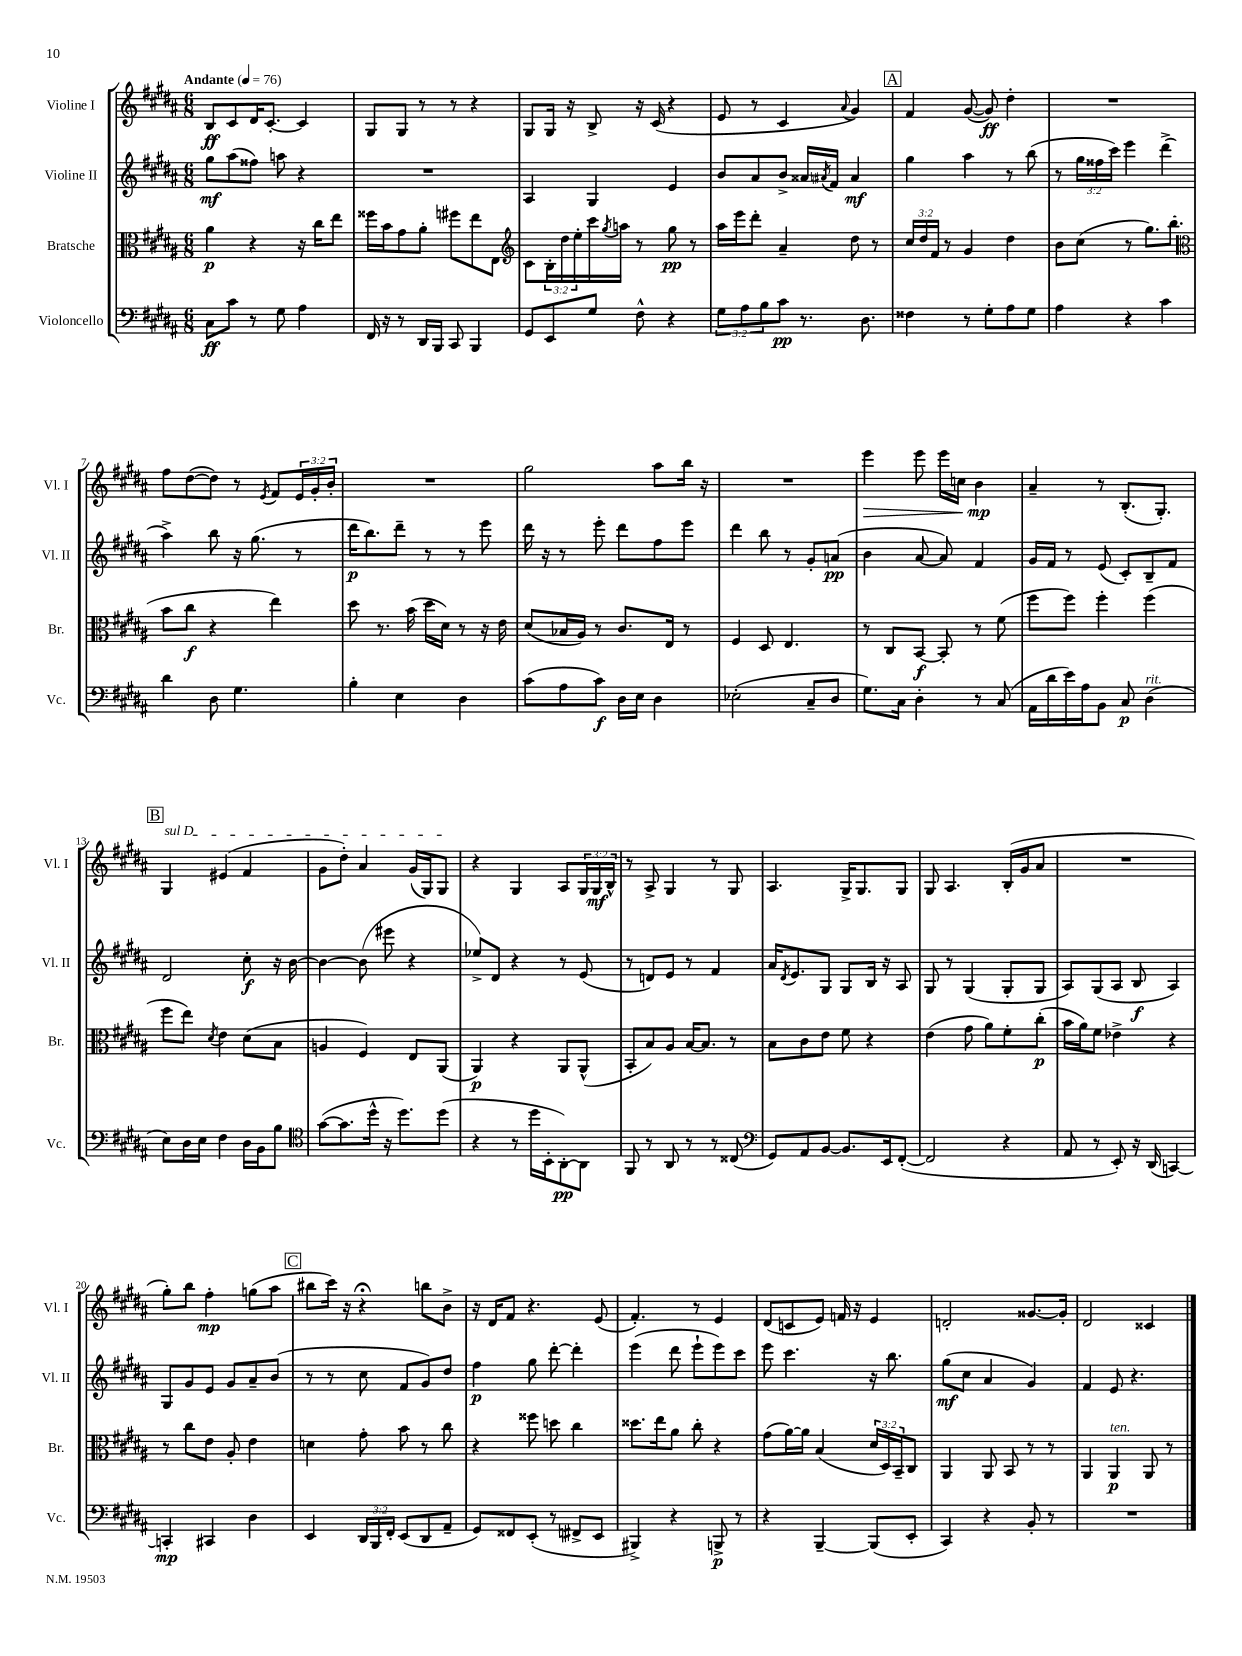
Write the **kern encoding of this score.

**kern	**dynam	**kern	**dynam	**kern	**dynam	**kern	**dynam
*part4	*part4	*part3	*part3	*part2	*part2	*part1	*part1
*staff4	*staff4	*staff3	*staff3	*staff2	*staff2	*staff1	*staff1
*I"Violoncello	*	*I"Bratsche	*	*I"Violine II	*	*I"Violine I	*
*I'Vc.	*	*I'Br.	*	*I'Vl. II	*	*I'Vl. I	*
*clefF4	*	*clefC3	*	*clefG2	*	*clefG2	*
*k[f#c#g#d#a#]	*	*k[f#c#g#d#a#]	*	*k[f#c#g#d#a#]	*	*k[f#c#g#d#a#]	*
*M6/8	*	*M6/8	*	*M6/8	*	*M6/8	*
*MM76	*	*MM76	*	*MM76	*	*MM76	*
=1	=1	=1	=1	=1	=1	=1	=1
!	!	!	!	!	!	!LO:TX:a:B:t=Andante	!
8C#\L	ff	4a#\	p	8gg#\L	mf	8B/L	ff
8c#\J	.	.	.	(8aa#\	.	8c#/	.
8r	.	4r	.	8ff##X\J)	.	16d#/K	.
.	.	.	.	.	.	[8.c#'/J	.
8G#\	.	.	.	8aan\	.	.	.
4A#\	.	16r	.	4r	.	4c#/]	.
.	.	16cc#\KL	.	.	.	.	.
.	.	8ee\J	.	.	.	.	.
=2	=2	=2	=2	=2	=2	=2	=2
16FF#/	.	16ff##X\LL	.	2.r	.	8G#/L	.
16r	.	16b\J	.	.	.	.	.
8r	.	8g#\	.	.	.	8G#/J	.
16DD#/LL	.	8a#'\J	.	.	.	8r	.
16BBB/JJ	.	.	.	.	.	.	.
8CC#/	.	8ff#X\L	.	.	.	8r	.
4BBB/	.	8ee\	.	.	.	4r	.
.	.	8E\J	.	.	.	.	.
=3	=3	=3	=3	=3	=3	=3	=3
*	*	*clefG2	*	*	*	*	*
8GG#/L	.	8c#\L	.	4A#/	.	8G#/L	.
8EE/	.	24B'\L	.	.	.	16G#/Jk	.
.	.	24dd#\	.	.	.	.	.
.	.	.	.	.	.	16r	.
.	.	24ee'\	.	.	.	.	.
8G#/J	.	16ccc#\	.	4G#/	.	8B^/	.
.	.	8qgg#/	.	.	.	.	.
.	.	16aan\JJ	.	.	.	.	.
8F#^^\	.	8r	.	.	.	16r	.
.	.	.	.	.	.	(16c#/	.
4r	.	8gg#\	pp	4e/	.	4r	.
.	.	8r	.	.	.	.	.
=4	=4	=4	=4	=4	=4	=4	=4
12G#\L	.	16aa#\LL	.	8b/L	.	8e/	.
.	.	16eee\J	.	.	.	.	.
12A#\	.	.	.	.	.	.	.
.	.	8ddd#'\J	.	8a#/	.	8r	.
12B\	.	.	.	.	.	.	.
8c#\J	pp	4a#~/	.	8b^/J	.	4c#/	.
8.r	.	.	.	16a##X/LL	.	.	.
.	.	.	.	8qa#X/	.	.	.
.	.	.	.	16f#/JJ	.	.	.
.	.	.	.	.	.	8qqa#/	.
.	.	8dd#\	.	4a#/	mf	4g#/)	.
8.D#\	.	.	.	.	.	.	.
.	.	8r	.	.	.	.	.
!!LO:REH:place=s1:t=A
=5	=5	=5	=5	=5	=5	=5	=5
4F##X\	.	24cc#/LL	.	4gg#\	.	4f#/	.
.	.	24dd#/	.	.	.	.	.
.	.	24f#/JJ	.	.	.	.	.
.	.	8r	.	.	.	.	.
8r	.	4g#/	.	4aa#\	.	([8g#/	.
8G#'\L	.	.	.	.	.	8g#/])	ff
8A#\	.	4dd#\	.	8r	.	4dd#'\	.
8G#\J	.	.	.	(8bb\	.	.	.
=6	=6	=6	=6	=6	=6	=6	=6
4A#\	.	8b\L	.	8r	.	2.r	.
.	.	(8cc#\J	.	24gg#\LL	.	.	.
.	.	.	.	24ff##X\	.	.	.
.	.	.	.	24ccc#\JJ)	.	.	.
4r	.	8r	.	4eee\	.	.	.
.	.	8.gg#\L)	.	.	.	.	.
4c#\	.	.	.	(4ddd#^\	.	.	.
.	.	(8.bb\J	.	.	.	.	.
!!LO:LB:g=z
=7	=7	=7	=7	=7	=7	=7	=7
*	*	*clefC3	*	*	*	*	*
4d#\	.	8b\L	.	4aa#^\)	.	8ff#\L	.
.	.	8cc#\J	f	.	.	([8dd#\	.
8D#\	.	4r	.	8bb\	.	8dd#\J])	.
4.G#\	.	.	.	16r	.	8r	.
.	.	.	.	(8.gg#\	.	.	.
.	.	.	.	.	.	8qe/	.
.	.	4ee\)	.	.	.	8f#/L	.
.	.	.	.	8r	.	24e/L	.
.	.	.	.	.	.	24g#'/	.
.	.	.	.	.	.	24b'/JJ	.
=8	=8	=8	=8	=8	=8	=8	=8
4B'\	.	8dd#\	.	16ddd#\KL	p	2.r	.
.	.	.	.	8.bb\)	.	.	.
.	.	8.r	.	.	.	.	.
4E\	.	.	.	8ddd#~\J	.	.	.
.	.	(16b\	.	.	.	.	.
.	.	16dd#\LL	.	8r	.	.	.
.	.	16d#\JJ)	.	.	.	.	.
4D#\	.	8r	.	8r	.	.	.
.	.	16r	.	8eee\	.	.	.
.	.	16e\	.	.	.	.	.
=9	=9	=9	=9	=9	=9	=9	=9
(8c#\L	.	(8d#/L	.	16ddd#\	.	2gg#\	.
.	.	.	.	16r	.	.	.
8A#\	.	16B-X/L	.	8r	.	.	.
.	.	16A#/JJ)	.	.	.	.	.
8c#\J)	f	8r	.	8eee'\	.	.	.
16D#\LL	.	8.c#/L	.	8ddd#\L	.	.	.
16E\JJ	.	.	.	.	.	.	.
4D#\	.	.	.	8ff#\	.	8aa#\L	.
.	.	16E/Jk	.	.	.	.	.
.	.	8r	.	8eee\J	.	16bb\Jk	.
.	.	.	.	.	.	16r	.
=10	=10	=10	=10	=10	=10	=10	=10
(2E-X'\	.	4F#/	.	4ddd#\	.	2.r	.
.	.	8D#/	.	8bb\	.	.	.
.	.	4.E/	.	8r	.	.	.
8C#~/L	.	.	.	8g#'/L	.	.	.
8D#/J	.	.	.	(8an/J	pp	.	.
=11	=11	=11	=11	=11	=11	=11	=11
!	!	!	!	!	!	!	!LO:HP:b
8.G#\L)	.	8r	.	4b\	.	4eee\	>
.	.	8C#/L	.	.	.	.	.
16C#\Jk	.	.	.	.	.	.	.
4D#'\	.	[8BB/J	f	[8a#/	.	8eee\	.
.	.	8BB'/]	.	8a#/])	.	16eee\LL	.
.	.	.	.	.	.	16ccn\JJ	.
8r	.	8r	.	4f#/	.	4b\	mp
(8C#/	.	(8f#\	.	.	.	.	.
.	.	.	.	.	.	.	]
=12	=12	=12	=12	=12	=12	=12	=12
16AA#\LL	.	8ff#\L	.	16g#/LL	.	4a#~/	.
16d#\	.	.	.	16f#/JJ	.	.	.
16e\)	.	8ff#\J)	.	8r	.	.	.
16A#\J	.	.	.	.	.	.	.
8BB\J	.	4ff#'\	.	(8e/	.	8r	.
8C#/	p	.	.	8c#'/L)	.	(8.B'/L	.
!LO:TX:a:i:t=rit.	!	!	!	!	!	!	!
(4D#\	.	(4ff#\	.	8B~/	.	.	.
.	.	.	.	.	.	8.G#'/J)	.
.	.	.	.	8f#/J	.	.	.
!!LO:LB:g=z
!!LO:REH:place=s1:t=B
=13	=13	=13	=13	=13	=13	=13	=13
!	!	!	!	!	!	!LO:TX:a:i:t=sul D	!
8E\L)	.	8ff#\L	.	2d#/	.	4G#/	.
16D#\L	.	8ee\J)	.	.	.	.	.
16E\JJ	.	.	.	.	.	.	.
.	.	8qd#/	.	.	.	.	.
4F#\	.	4e\	.	.	.	(4e#X/	.
16D#\LL	.	(8d#\L	.	8cc#'\	f	4f#/	.
16BB\J	.	.	.	.	.	.	.
8B\J	.	8B\J	.	16r	.	.	.
.	.	.	.	[16b\	.	.	.
=14	=14	=14	=14	=14	=14	=14	=14
*clefC4	*	*	*	*	*	*	*
([8g#\L	.	4An/	.	4b\_	.	8g#\L	.
8.g#\]	.	.	.	.	.	8dd#'\J)	.
.	.	4F#/)	.	(8b\]	.	4a#/	.
16dd#^^\Jk	.	.	.	.	.	.	.
16r	.	.	.	8eee#X\	.	.	.
8.dd#\L)	.	.	.	.	.	.	.
.	.	8E/L	.	4r	.	(16g#/LL	.
.	.	.	.	.	.	16G#/J)	.
(8dd#\J	.	(8AA#/J	.	.	.	8G#/J	.
=15	=15	=15	=15	=15	=15	=15	=15
4r	.	4AA#/)	p	8ee-X^/L)	.	4r	.
.	.	.	.	8d#/J	.	.	.
8r	.	4r	.	4r	.	4G#/	.
16dd#\LL	.	.	.	.	.	.	.
16BB'\J	.	.	.	.	.	.	.
[8AA#'\)	pp	8AA#/L	.	8r	.	8A#/L	.
8AA#\J]	.	(8AA#^^/J	.	(8e/	.	24G#/L	.
.	.	.	.	.	.	24G#/	mf
.	.	.	.	.	.	24B^^/JJ	.
=16	=16	=16	=16	=16	=16	=16	=16
8FF#/	.	8BB'/L	.	8r	.	8r	.
8r	.	8B/)	.	8dn/L)	.	8A#^/	.
8AA#/	.	8A#/J	.	8e/J	.	4G#/	.
8r	.	[16B/KL	.	8r	.	.	.
.	.	8.B/J]	.	.	.	.	.
8r	.	.	.	4f#/	.	8r	.
(8C##X/	.	8r	.	.	.	8G#/	.
=17	=17	=17	=17	=17	=17	=17	=17
*clefF4	*	*	*	*	*	*	*
8GG#/L)	.	8B\L	.	16a#/KL	.	4.A#/	.
.	.	.	.	8qd#/	.	.	.
.	.	.	.	8.e/	.	.	.
8AA#/	.	8c#\	.	.	.	.	.
[8BB/J	.	8e\J	.	8G#/J	.	.	.
8.BB/L]	.	8f#\	.	8G#/L	.	16G#^/KL	.
.	.	.	.	.	.	8.G#/	.
.	.	4r	.	16B/Jk	.	.	.
16EE/k	.	.	.	16r	.	.	.
([8FF#'/J	.	.	.	8A#/	.	8G#/J	.
=18	=18	=18	=18	=18	=18	=18	=18
2FF#/]	.	(4e\	.	8G#/	.	8G#/	.
.	.	.	.	8r	.	4.A#/	.
.	.	8g#\	.	(4G#/	.	.	.
.	.	8a#\L)	.	.	.	.	.
4r	.	8f#'\	.	8G#'/L	.	(16B'/LL	.
.	.	.	.	.	.	16g#/J	.
.	.	(8cc#'\J	p	8G#/J	.	8a#/J	.
=19	=19	=19	=19	=19	=19	=19	=19
8AA#/	.	16b\LL	.	8A#/L)	.	2.r	.
.	.	16a#\J)	.	.	.	.	.
8r	.	8f#\J	.	(8G#/	.	.	.
8EE'/)	.	4e-X^\	.	8A#/J	.	.	.
16r	.	.	.	8B/	f	.	.
(16DD#/	.	.	.	.	.	.	.
[4CCn/)	.	4r	.	4A#/)	.	.	.
!!LO:LB:g=z
=20	=20	=20	=20	=20	=20	=20	=20
4CCn'/]	mp	8r	.	8G#/L	.	8gg#'\L)	.
.	.	8cc#\L	.	8g#/	.	8bb\J	.
4CC#X/	.	8e\J	.	8e/J	.	4ff#'\	mp
.	.	8A#'/	.	8g#/L	.	.	.
4D#\	.	4e\	.	8a#~/	.	(8ggn\L	.
.	.	.	.	(8b/J	.	8aa#\J	.
!!LO:REH:place=s1:t=C
=21	=21	=21	=21	=21	=21	=21	=21
4EE/	.	4dn\	.	8r	.	8bb#X\L	.
.	.	.	.	8r	.	16ccc#\Jk)	.
.	.	.	.	.	.	16r	.
24DD#/LL	.	8g#'\	.	8cc#\	.	4r;<	.
24BBB/	.	.	.	.	.	.	.
24FF#'/JJ	.	.	.	.	.	.	.
(8EE/L	.	8b\	.	8f#/L	.	.	.
8DD#/	.	8r	.	8g#/)	.	8bbn\L	.
8AA#~/J	.	8cc#\	.	8dd#/J	.	8b^\J	.
=22	=22	=22	=22	=22	=22	=22	=22
8GG#/L)	.	4r	.	4ff#\	p	16r	.
.	.	.	.	.	.	16d#/KL	.
8FF##X/	.	.	.	.	.	8f#/J	.
(8EE'/J	.	8ff##X\	.	8gg#\	.	4.r	.
8r	.	8ddn\	.	[8ddd#'\	.	.	.
8FF#X^/L	.	4cc#\	.	4ddd#'\]	.	.	.
8EE/J	.	.	.	.	.	(8e/	.
=23	=23	=23	=23	=23	=23	=23	=23
4BBB#X^/)	.	8.dd##X\L	.	(4eee\	.	4.f#'/)	.
.	.	16ee\k	.	.	.	.	.
4r	.	8a#\J	.	8ddd#\	.	.	.
.	.	8cc#'\	.	8eee`\L	.	8r	.
8BBBn^/	p	4r	.	8eee\)	.	4e/	.
8r	.	.	.	8ccc#\J	.	.	.
=24	=24	=24	=24	=24	=24	=24	=24
4r	.	(8g#\L	.	8eee\	.	(8d#/L	.
.	.	[16a#\L)	.	4.ccc#\	.	8cn/	.
.	.	16a#\JJ]	.	.	.	.	.
[4BBB~/	.	(4B/	.	.	.	8e/J)	.
.	.	.	.	.	.	16fn/	.
.	.	.	.	.	.	16r	.
(8BBB/L]	.	24d#/LL	.	16r	.	4e/	.
.	.	24D#/)	.	.	.	.	.
.	.	.	.	8.bb\	.	.	.
.	.	24BB~/J	.	.	.	.	.
8EE'/J	.	8C#/J	.	.	.	.	.
=25	=25	=25	=25	=25	=25	=25	=25
4CC#/)	.	4AA#/	.	(8gg#\L	mf	2dn'/	.
.	.	.	.	8cc#\J	.	.	.
4r	.	8AA#/	.	4a#/	.	.	.
.	.	8BB/	.	.	.	.	.
8BB'/	.	8r	.	4g#/)	.	[8.g##X/L	.
8r	.	8r	.	.	.	.	.
.	.	.	.	.	.	16g##'/Jk]	.
=26	=26	=26	=26	=26	=26	=26	=26
2.r	.	4AA#/	.	4f#/	.	2d#/	.
!	!	!LO:TX:a:i:t=ten.	!	!	!	!	!
.	.	4AA#/	p	8e/	.	.	.
.	.	.	.	4.r	.	.	.
.	.	8AA#/	.	.	.	4c##X/	.
.	.	8r	.	.	.	.	.
==	==	==	==	==	==	==	==
*-	*-	*-	*-	*-	*-	*-	*-
